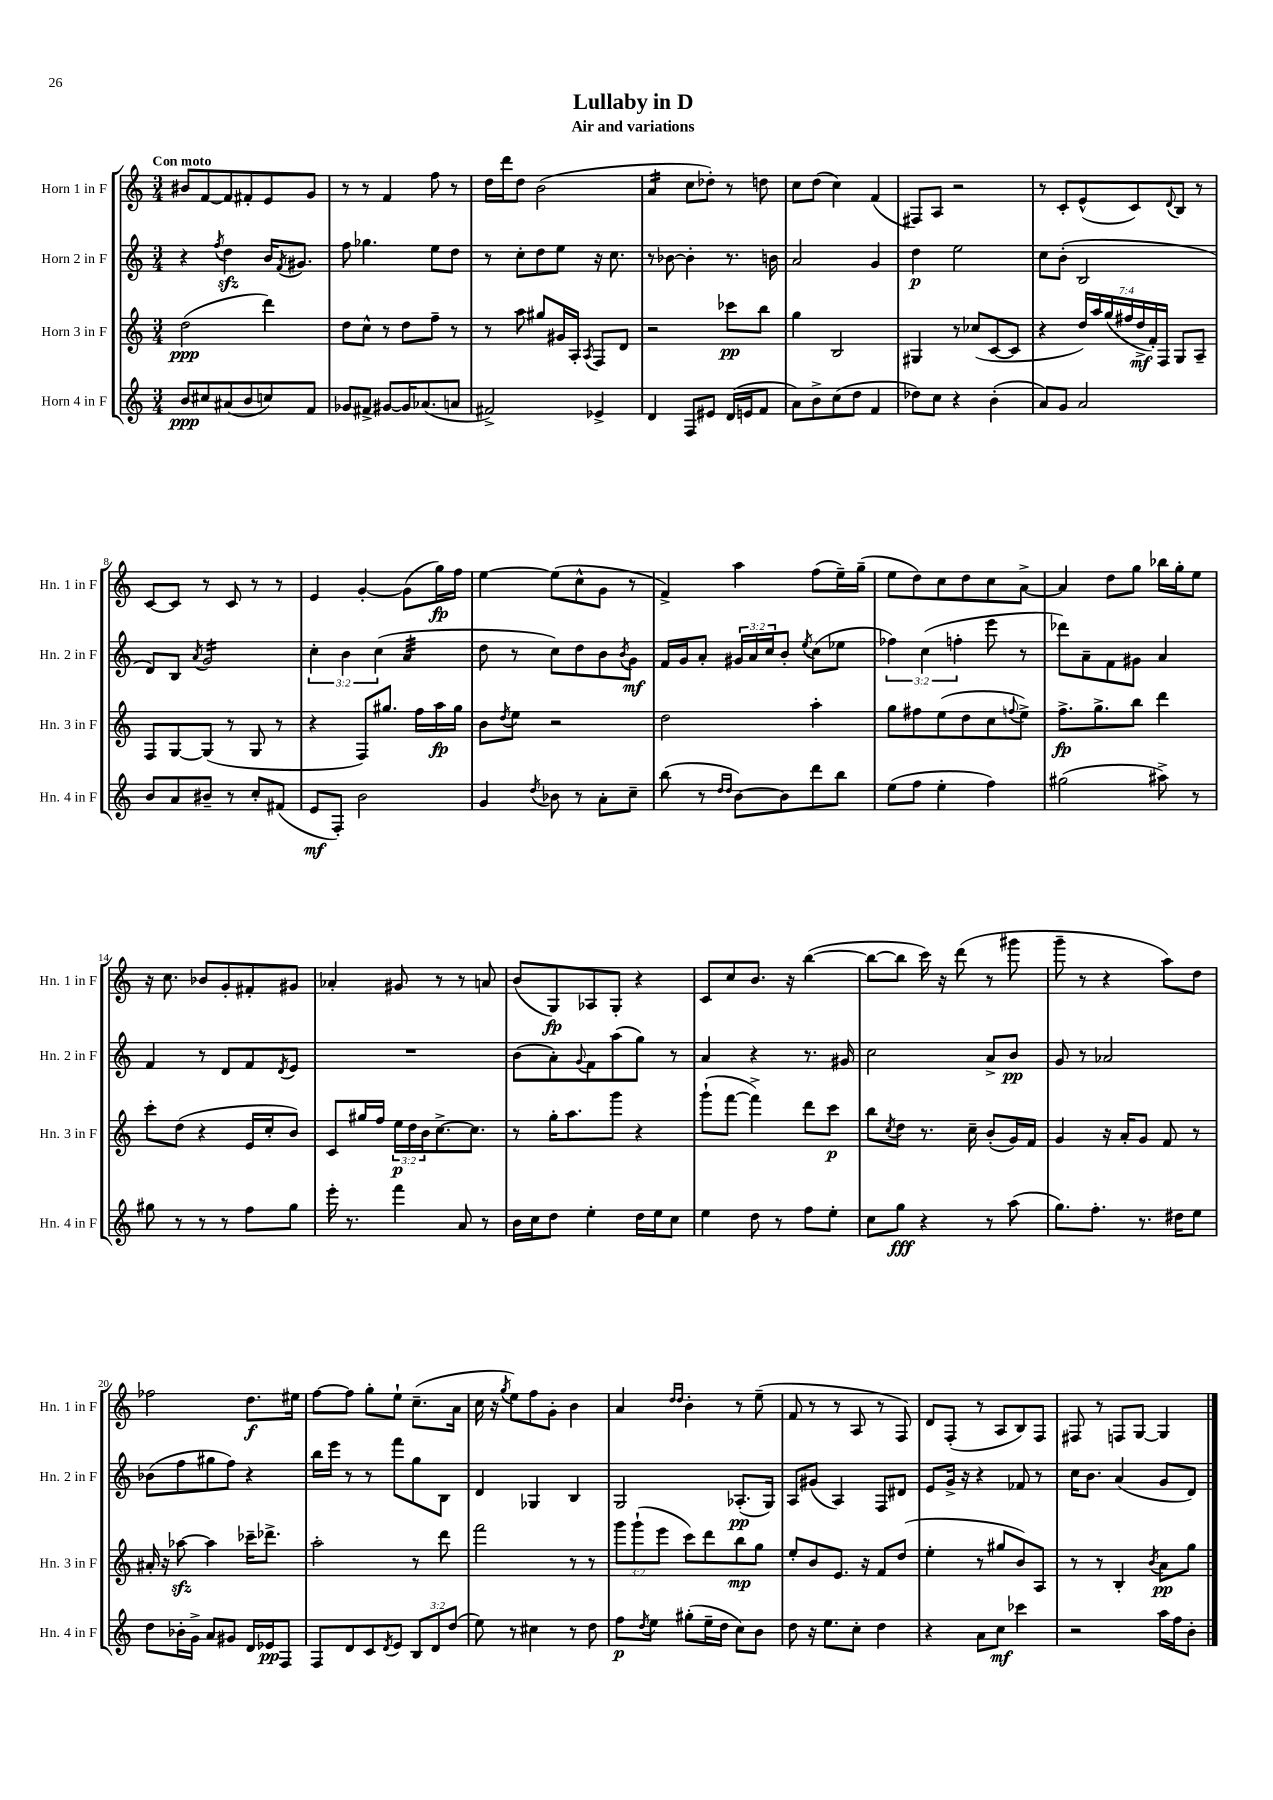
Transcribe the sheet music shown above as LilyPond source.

\header { title = "Lullaby in D" subtitle = "Air and variations" }
<<
\new StaffGroup <<
\new Staff = "s0" \with { instrumentName = "Horn 1 in F" shortInstrumentName = "Hn. 1 in F" } {
    \clef treble \key c \major \numericTimeSignature \time 3/4 \tempo "Con moto"
    bis'8 f'8~ f'8 fis'8-. e'8 g'8 |
    r8 r8 f'4 f''8 r8 |
    d''16 d'''16 d''8 b'2( |
    a'4:16 c''8 des''8-.) r8 d''8 |
    c''8 d''8( c''4) f'4( |
    fis8) a8 r2 |
    r8 c'8-. e'8-^( c'8) \appoggiatura { d'8 } b8 r8 |
    c'8~ c'8 r8 c'8 r8 r8 |
    e'4 g'4~-. g'8( g''16\fp) f''16 |
    e''4~ e''8( c''8-^ g'8 r8 |
    f'4->) a''4 f''8( e''16--) g''16--( |
    e''8 d''8) c''8 d''8 c''8 a'8~-> |
    a'4 d''8 g''8 bes''16 g''16-. e''8 |
    r16 c''8. bes'8 g'8-. fis'8-. gis'8 |
    aes'4-. gis'8 r8 r8 a'8 |
    b'8( g8\fp) aes8 g8-. r4 |
    c'8 c''8 b'8. r16 b''4~( |
    b''8~ b''8 c'''16) r16 d'''8( r8 gis'''8 |
    g'''8-- r8 r4 a''8) d''8 |
    fes''2 d''8.\f eis''16 |
    f''8~ f''8 g''8-. e''8-! c''8.--( a'16 |
    c''16 r16 \acciaccatura { g''8 } e''8) f''8 g'8-. b'4 |
    a'4 \grace { d''16 d''16 } b'4-. r8 e''8--( |
    f'8 r8 r8 a8 r8 f8) |
    d'8 f8-.( r8 a8 b8) f8 |
    fis8 r8 f8 g8~ g4 \bar "|." |
}
\new Staff = "s1" \with { instrumentName = "Horn 2 in F" shortInstrumentName = "Hn. 2 in F" } {
    \clef treble \key c \major \numericTimeSignature \time 3/4 \override Staff.TupletNumber.text = #tuplet-number::calc-fraction-text
    r4 \acciaccatura { f''8 } d''4\sfz b'16 \acciaccatura { f'8 } gis'8. |
    f''8 ges''4. e''8 d''8 |
    r8 c''8-. d''8 e''8 r16 c''8. |
    r8 bes'8~ bes'4-. r8. b'16 |
    a'2 g'4 |
    d''4\p e''2 |
    c''8 b'8-.( b2 |
    d'8) b8 \acciaccatura { a'8 } g'2:16 |
    \tuplet 3/2 { c''4-. b'4 c''4( } a'4:32 |
    d''8 r8 c''8) d''8 b'8 \acciaccatura { b'8 } g'8\mf |
    f'16 g'16 a'8-. \tuplet 3/2 { gis'16 a'16 c''16 } b'8-. \acciaccatura { e''8 } c''8( ees''8 |
    \tuplet 3/2 { fes''4) c''4( f''4-. } e'''8 r8 |
    des'''8) a'8-- f'8 gis'8 a'4 |
    f'4 r8 d'8 f'8 \acciaccatura { d'8 } e'8 |
    R2. |
    b'8( a'8-.) \appoggiatura { g'8 } f'8 a''8( g''8) r8 |
    a'4 r4 r8. gis'16 |
    c''2 a'8-> b'8\pp |
    g'8 r8 aes'2 |
    bes'8( f''8 gis''8 f''8) r4 |
    b''16 e'''16 r8 r8 f'''8 g''8 b8 |
    d'4 ges4 b4 |
    g2 aes8.-.\pp( g16) |
    a8 gis'8( a4) f8 dis'8 |
    e'8 g'16-> r16 r4 fes'8 r8 |
    c''16 b'8. a'4( g'8 d'8) \bar "|." |
}
\new Staff = "s2" \with { instrumentName = "Horn 3 in F" shortInstrumentName = "Hn. 3 in F" } {
    \clef treble \key c \major \numericTimeSignature \time 3/4 \override Staff.TupletNumber.text = #tuplet-number::calc-fraction-text
    d''2\ppp( d'''4) |
    d''8 c''8-^ r8 d''8 f''8-- r8 |
    r8 a''8 gis''8 gis'16 a16-. \acciaccatura { a8 } f8 d'8 |
    r2 ces'''8\pp b''8 |
    g''4 b2 |
    gis4 r8 ces''8( c'8~ c'8 |
    r4 \tuplet 7/4 { d''16) a''16 g''16( fis''16 d''16->\mf f'16-.) f16 } g8 a8-- |
    f8 g8~ g8( r8 g8 r8 |
    r4 f8) gis''8. f''16 a''16\fp gis''16 |
    b'8 \acciaccatura { d''8 } e''8 r2 |
    d''2 a''4-. |
    g''8 fis''8 e''8( d''8 c''8 \appoggiatura { f''8 } e''8->) |
    f''8.->\fp g''8.-> b''8 d'''4 |
    c'''8-. d''8( r4 e'16 c''16-. b'8) |
    c'8 gis''16 f''16 \tuplet 3/2 { e''16\p d''16 b'16 } c''8.~-> c''8. |
    r8 g''16-. a''8. g'''8 r4 |
    g'''8-!( f'''8~ f'''4->) d'''8 c'''8\p |
    b''8 \acciaccatura { c''8 } d''8 r8. c''16-- b'8-.( g'16) f'16 |
    g'4 r16 a'16-. g'8 f'8 r8 |
    ais'16-. r16 aes''8~\sfz aes''4 ces'''16-- des'''8.-> |
    a''2-. r8 d'''8 |
    f'''2 r8 r8 |
    \tuplet 3/2 { g'''8 g'''8-!( e'''8 } c'''8) d'''8 b''8\mp g''8 |
    e''8-. b'8 e'8. r16 f'8 d''8( |
    e''4-. r8 gis''8 b'8) a8 |
    r8 r8 b4-. \acciaccatura { b'8 } a'8\pp g''8 \bar "|." |
}
\new Staff = "s3" \with { instrumentName = "Horn 4 in F" shortInstrumentName = "Hn. 4 in F" } {
    \clef treble \key c \major \numericTimeSignature \time 3/4 \override Staff.TupletNumber.text = #tuplet-number::calc-fraction-text
    b'8\ppp cis''8 ais'8( b'8 c''8) f'8 |
    ges'8 fis'8-> gis'8~ gis'16 aes'8.( a'8 |
    fis'2->) ees'4-> |
    d'4 f8 eis'8 d'16( e'16 f'8 |
    a'8) b'8-> c''8( d''8 f'4 |
    des''8) c''8 r4 b'4-.( |
    a'8) g'8 a'2 |
    b'8 a'8 bis'8-- r8 c''8-. fis'8( |
    e'8\mf f8-.) b'2 |
    g'4 \acciaccatura { d''8 } bes'8 r8 a'8-. c''8-- |
    b''8( r8 \grace { d''16 d''16 } b'8~) b'8 d'''8 b''8 |
    e''8( f''8 e''4-. f''4) |
    gis''2( ais''8->) r8 |
    gis''8 r8 r8 r8 f''8 gis''8 |
    e'''16-. r8. f'''4 a'8 r8 |
    b'16 c''16 d''8 e''4-. d''16 e''16 c''8 |
    e''4 d''8 r8 f''8 e''8-. |
    c''8 g''8\fff r4 r8 a''8( |
    g''8.) f''8.-. r8. dis''16 e''8 |
    d''8 bes'16-. g'16-> a'8 gis'8 d'16 ees'16\pp f8 |
    f8 d'8 c'8 \acciaccatura { d'8 } e'8 \tuplet 3/2 { b8 d'8 d''8( } |
    e''8) r8 cis''4 r8 d''8 |
    f''8\p \acciaccatura { d''8 } e''8 gis''8-.( e''16-- d''16 c''8) b'8 |
    d''8 r16 e''8. c''8-. d''4 |
    r4 a'8 c''8\mf ces'''4 |
    r2 a''16 f''16 b'8-. \bar "|." |
}
>>
>>
